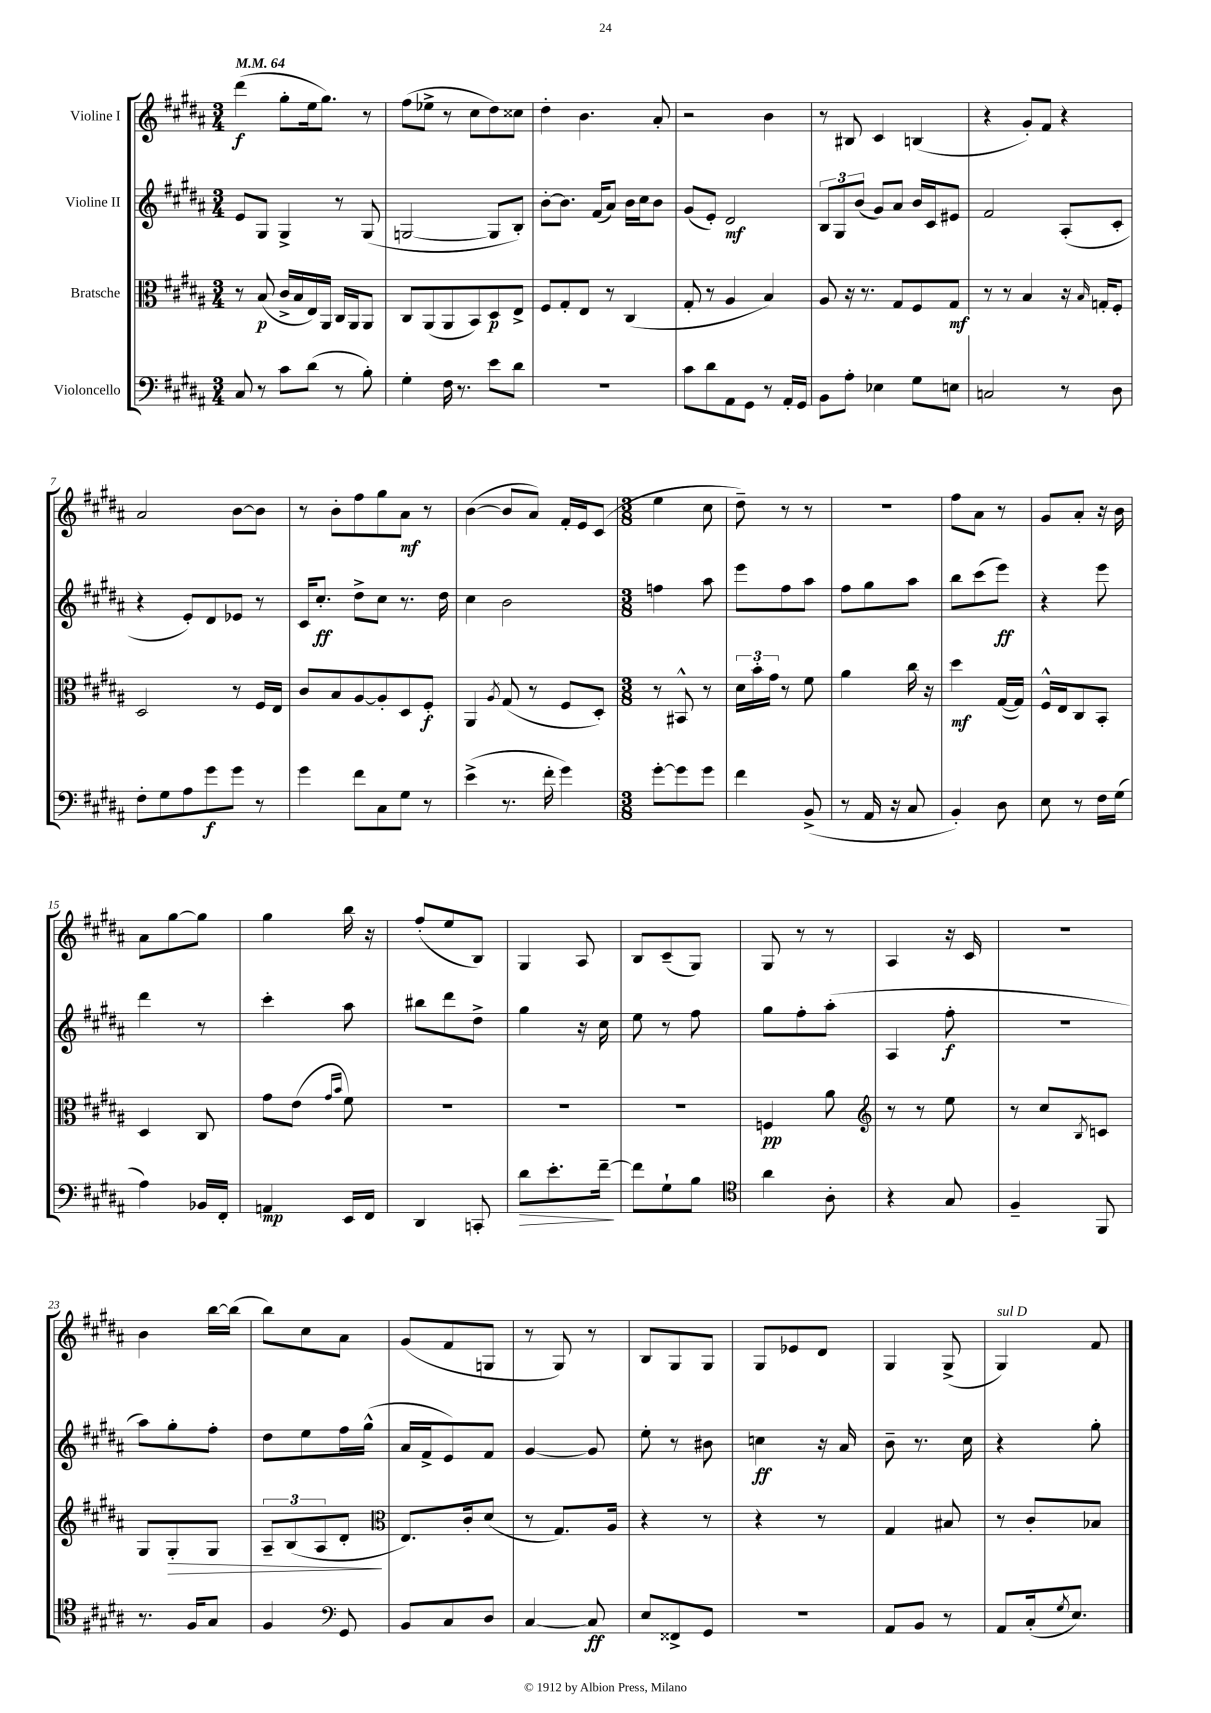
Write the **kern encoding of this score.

**kern	**dynam	**kern	**dynam	**kern	**dynam	**kern	**dynam
*part4	*part4	*part3	*part3	*part2	*part2	*part1	*part1
*staff4	*staff4	*staff3	*staff3	*staff2	*staff2	*staff1	*staff1
*I"Violoncello	*	*I"Bratsche	*	*I"Violine II	*	*I"Violine I	*
*clefF4	*	*clefC3	*	*clefG2	*	*clefG2	*
*k[f#c#g#d#a#]	*	*k[f#c#g#d#a#]	*	*k[f#c#g#d#a#]	*	*k[f#c#g#d#a#]	*
*M3/4	*	*M3/4	*	*M3/4	*	*M3/4	*
*MM64	*	*MM64	*	*MM64	*	*MM64	*
=1	=1	=1	=1	=1	=1	=1	=1
8C#/	.	8r	.	8e/L	.	(4ddd#\	f
8r	.	(8B/	p	8G#/J	.	.	.
8c#\L	.	16c#^/LL	.	4G#^/	.	8gg#'\L	.
.	.	16B/	.	.	.	.	.
(8d#\J	.	16E/)	.	.	.	16ee\k	.
.	.	16AA#/JJ	.	.	.	8.gg#\J)	.
8r	.	16C#/LL	.	8r	.	.	.
.	.	16AA#/J	.	.	.	.	.
8B'\)	.	8AA#/J	.	(8G#/	.	8r	.
=2	=2	=2	=2	=2	=2	=2	=2
4G#'\	.	8C#/L	.	[2Gn/	.	(8ff#\L	.
.	.	(8AA#/	.	.	.	8ee-X^\J	.
16F#\	.	8AA#/	.	.	.	8r	.
8.r	.	.	.	.	.	.	.
.	.	8BB/)	.	.	.	8cc#\L	.
8e\L	.	8D#/	p	8G/L]	.	8dd#\)	.
8d#\J	.	8E^/J	.	8B'/J)	.	8cc##X\J	.
=3	=3	=3	=3	=3	=3	=3	=3
2.r	.	8F#/L	.	[8b'\L	.	4dd#'\	.
.	.	8G#'/	.	8.b\J]	.	.	.
.	.	8E/J	.	.	.	4.b\	.
.	.	.	.	(16f#/KL	.	.	.
.	.	8r	.	8a#/J)	.	.	.
.	.	(4C#/	.	16b\LL	.	.	.
.	.	.	.	16cc#\J	.	.	.
.	.	.	.	8b\J	.	8a#'/	.
=4	=4	=4	=4	=4	=4	=4	=4
8c#\L	.	8G#'/	.	(8g#/L	.	2r	.
8d#\	.	8r	.	8e'/J)	.	.	.
8AA#\	.	4A#/	.	2d#/	mf	.	.
8GG#\J	.	.	.	.	.	.	.
8r	.	4B/)	.	.	.	4b\	.
16AA#'/LL	.	.	.	.	.	.	.
16GG#/JJ	.	.	.	.	.	.	.
=5	=5	=5	=5	=5	=5	=5	=5
8BB\L	.	8A#/	.	12B/L	.	8r	.
.	.	.	.	12G#/	.	.	.
8A#'\J	.	16r	.	.	.	8B#X/	.
.	.	.	.	(12b/J	.	.	.
.	.	8.r	.	.	.	.	.
4E-X\	.	.	.	8g#/L)	.	4c#/	.
.	.	8G#/L	.	8a#/J	.	.	.
8G#\L	.	8F#/	.	16b/LL	.	(4Bn/	.
.	.	.	.	16c#/J	.	.	.
8En\J	.	8G#/J	mf	8e#X/J	.	.	.
=6	=6	=6	=6	=6	=6	=6	=6
2Cn/	.	8r	.	2f#/	.	4r	.
.	.	8r	.	.	.	.	.
.	.	4B/	.	.	.	8g#'/L)	.
.	.	.	.	.	.	8f#/J	.
8r	.	16r	.	(8A#'/L	.	4r	.
.	.	16qqB/	.	.	.	.	.
.	.	16Gn'/KL	.	.	.	.	.
8D#\	.	8F#'/J	.	8c#'/J	.	.	.
!!LO:LB:g=z
=7	=7	=7	=7	=7	=7	=7	=7
8F#'\L	.	2D#/	.	4r	.	2a#/	.
8G#\	.	.	.	.	.	.	.
8A#\	.	.	.	8e'/L)	.	.	.
8g#\	f	.	.	8d#/	.	.	.
8g#\J	.	8r	.	8e-X/J	.	[8b\L	.
8r	.	16F#/LL	.	8r	.	8b\J]	.
.	.	16E/JJ	.	.	.	.	.
=8	=8	=8	=8	=8	=8	=8	=8
4g#\	.	8c#/L	.	16c#/KL	.	8r	.
.	.	.	.	8.cc#'/J	ff	.	.
.	.	8B/	.	.	.	8b'\L	.
8f#\L	.	[8A#/	.	8dd#^\L	.	8ff#\	.
8C#\	.	8A#'/]	.	8cc#\J	.	8gg#\	.
8G#\J	.	8D#/	.	8.r	.	8a#\J	mf
8r	.	8F#'/J	f	.	.	8r	.
.	.	.	.	16dd#\	.	.	.
=9	=9	=9	=9	=9	=9	=9	=9
(4e^\	.	4AA#/	.	4cc#\	.	([4b\	.
.	.	8qA#/	.	.	.	.	.
8.r	.	(8G#/	.	2b\	.	8b/L]	.
.	.	8r	.	.	.	8a#/J)	.
16f#'\	.	.	.	.	.	.	.
4g#\)	.	8F#/L	.	.	.	16f#'/LL	.
.	.	.	.	.	.	16e/J	.
.	.	8D#'/J)	.	.	.	(8c#/J	.
=10	=10	=10	=10	=10	=10	=10	=10
*M3/8	*	*M3/8	*	*M3/8	*	*M3/8	*
[8g#'\L	.	8r	.	4ffn\	.	4ee\	.
8g#\]	.	8BB#X^^/	.	.	.	.	.
8g#\J	.	8r	.	8aa#\	.	8cc#\	.
=11	=11	=11	=11	=11	=11	=11	=11
4f#\	.	24d#\LL	.	8eee\L	.	8dd#~\)	.
.	.	24b'\	.	.	.	.	.
.	.	24g#\JJ	.	.	.	.	.
.	.	8r	.	8ff#\	.	8r	.
(8BB^/	.	8f#\	.	8aa#\J	.	8r	.
=12	=12	=12	=12	=12	=12	=12	=12
8r	.	4a#\	.	8ff#\L	.	4.r	.
16AA#/	.	.	.	8gg#\	.	.	.
16r	.	.	.	.	.	.	.
8C#/	.	16cc#\	.	8aa#\J	.	.	.
.	.	16r	.	.	.	.	.
=13	=13	=13	=13	=13	=13	=13	=13
4BB'/)	.	4dd#\	mf	8bb\L	.	8ff#\L	.
.	.	.	.	(8ccc#\	.	8a#\J	.
8D#\	.	([16G#/LL	.	8eee\J)	ff	8r	.
.	.	16G#/JJ])	.	.	.	.	.
=14	=14	=14	=14	=14	=14	=14	=14
8E\	.	16F#^^/LL	.	4r	.	8g#/L	.
.	.	16E/J	.	.	.	.	.
8r	.	8C#/	.	.	.	8a#'/J	.
16F#\LL	.	8BB'/J	.	8eee\	.	16r	.
(16G#\JJ	.	.	.	.	.	16b\	.
!!LO:LB:g=z
=15	=15	=15	=15	=15	=15	=15	=15
4A#\)	.	4D#/	.	4ddd#\	.	8a#\L	.
.	.	.	.	.	.	[8gg#\	.
16BB-X/LL	.	8C#/	.	8r	.	8gg#\J]	.
16FF#'/JJ	.	.	.	.	.	.	.
=16	=16	=16	=16	=16	=16	=16	=16
4AAn/	mp	8g#\L	.	4ccc#'\	.	4gg#\	.
.	.	(8e\J	.	.	.	.	.
.	.	16qqg#/LL	.	.	.	.	.
.	.	16qqb/JJ	.	.	.	.	.
16EE/LL	.	8f#\)	.	8aa#\	.	16bb\	.
16FF#/JJ	.	.	.	.	.	16r	.
=17	=17	=17	=17	=17	=17	=17	=17
4DD#/	.	4.r	.	8bb#X\L	.	(8ff#'/L	.
.	.	.	.	8ddd#\	.	8ee/	.
8CCn'/	.	.	.	8dd#^\J	.	8B/J)	.
=18	=18	=18	=18	=18	=18	=18	=18
!	!LO:HP:b	!	!	!	!	!	!
8d#\L	>	4.r	.	4gg#\	.	4G#/	.
8.e'\	.	.	.	.	.	.	.
.	.	.	.	16r	.	8A#/	.
[16f#~\Jk	.	.	.	16cc#\	.	.	.
.	]	.	.	.	.	.	.
=19	=19	=19	=19	=19	=19	=19	=19
8f#\L]	.	4.r	.	8ee\	.	8B/L	.
8G#`\	.	.	.	8r	.	(8c#~/	.
8B\J	.	.	.	8ff#\	.	8G#/J)	.
=20	=20	=20	=20	=20	=20	=20	=20
*clefC4	*	*	*	*	*	*	*
4a#\	.	4Fn/	pp	8gg#\L	.	8G#/	.
.	.	.	.	8ff#'\	.	8r	.
8A#'\	.	8a#\	.	(8aa#'\J	.	8r	.
=21	=21	=21	=21	=21	=21	=21	=21
*	*	*clefG2	*	*	*	*	*
4r	.	8r	.	4A#/	.	4A#/	.
.	.	8r	.	.	.	.	.
8G#/	.	8ee\	.	8ff#'\	f	16r	.
.	.	.	.	.	.	16c#/	.
=22	=22	=22	=22	=22	=22	=22	=22
4F#~/	.	8r	.	4.r	.	4.r	.
.	.	8cc#/L	.	.	.	.	.
.	.	8qB/	.	.	.	.	.
8FF#/	.	8cn/J	.	.	.	.	.
!!LO:LB:g=z
=23	=23	=23	=23	=23	=23	=23	=23
8.r	.	8G#/L	.	8aa#\L)	.	4b\	.
!	!	!	!LO:HP:b	!	!	!	!
.	.	8G#'/	>	8gg#'\	.	.	.
16F#/KL	.	.	.	.	.	.	.
8G#/J	.	8G#/J	.	8ff#'\J	.	[16bb\LL	.
.	.	.	.	.	.	(16bb\JJ]	.
=24	=24	=24	=24	=24	=24	=24	=24
4F#/	.	12A#~/L	.	8dd#\L	.	8bb\L)	.
.	.	(12B/	.	.	.	.	.
.	.	.	.	8ee\	.	8cc#\	.
.	.	12A#/	.	.	.	.	.
*clefF4	*	*	*	*	*	*	*
8GG#/	.	8d#'/J	.	16ff#\L	.	8a#\J	.
.	.	.	.	(16gg#^^\JJ	.	.	.
.	.	.	]	.	.	.	.
=25	=25	=25	=25	=25	=25	=25	=25
*	*	*clefC3	*	*	*	*	*
8BB/L	.	8.E/L)	.	16a#/LL	.	(8g#/L	.
.	.	.	.	16f#^/J	.	.	.
8C#/	.	.	.	8e/)	.	8f#/	.
.	.	16c#'/k	.	.	.	.	.
8D#/J	.	(8d#/J	.	8f#/J	.	8Gn/J	.
=26	=26	=26	=26	=26	=26	=26	=26
[4C#/	.	8r	.	[4g#/	.	8r	.
.	.	8.G#/L)	.	.	.	8G#/)	.
8C#/]	ff	.	.	8g#/]	.	8r	.
.	.	16A#/Jk	.	.	.	.	.
=27	=27	=27	=27	=27	=27	=27	=27
8E/L	.	4r	.	8ee'\	.	8B/L	.
8FF##X^/	.	.	.	8r	.	8G#/	.
8GG#/J	.	8r	.	8b#X\	.	8G#/J	.
=28	=28	=28	=28	=28	=28	=28	=28
4.r	.	4r	.	4ccn\	ff	8G#/L	.
.	.	.	.	.	.	8e-X/	.
.	.	8r	.	16r	.	8d#/J	.
.	.	.	.	16a#/	.	.	.
=29	=29	=29	=29	=29	=29	=29	=29
8AA#/L	.	4G#/	.	8b~\	.	4G#/	.
8BB/J	.	.	.	8.r	.	.	.
8r	.	8B#X/	.	.	.	(8G#^/	.
.	.	.	.	16cc#\	.	.	.
=30	=30	=30	=30	=30	=30	=30	=30
!	!	!	!	!	!	!LO:TX:a:i:t=sul D	!
8AA#/L	.	8r	.	4r	.	4G#/)	.
(16C#'/k	.	8c#'/L	.	.	.	.	.
8qG#/	.	.	.	.	.	.	.
8.E/J)	.	.	.	.	.	.	.
.	.	8B-X/J	.	8gg#'\	.	8f#/	.
==	==	==	==	==	==	==	==
*-	*-	*-	*-	*-	*-	*-	*-
